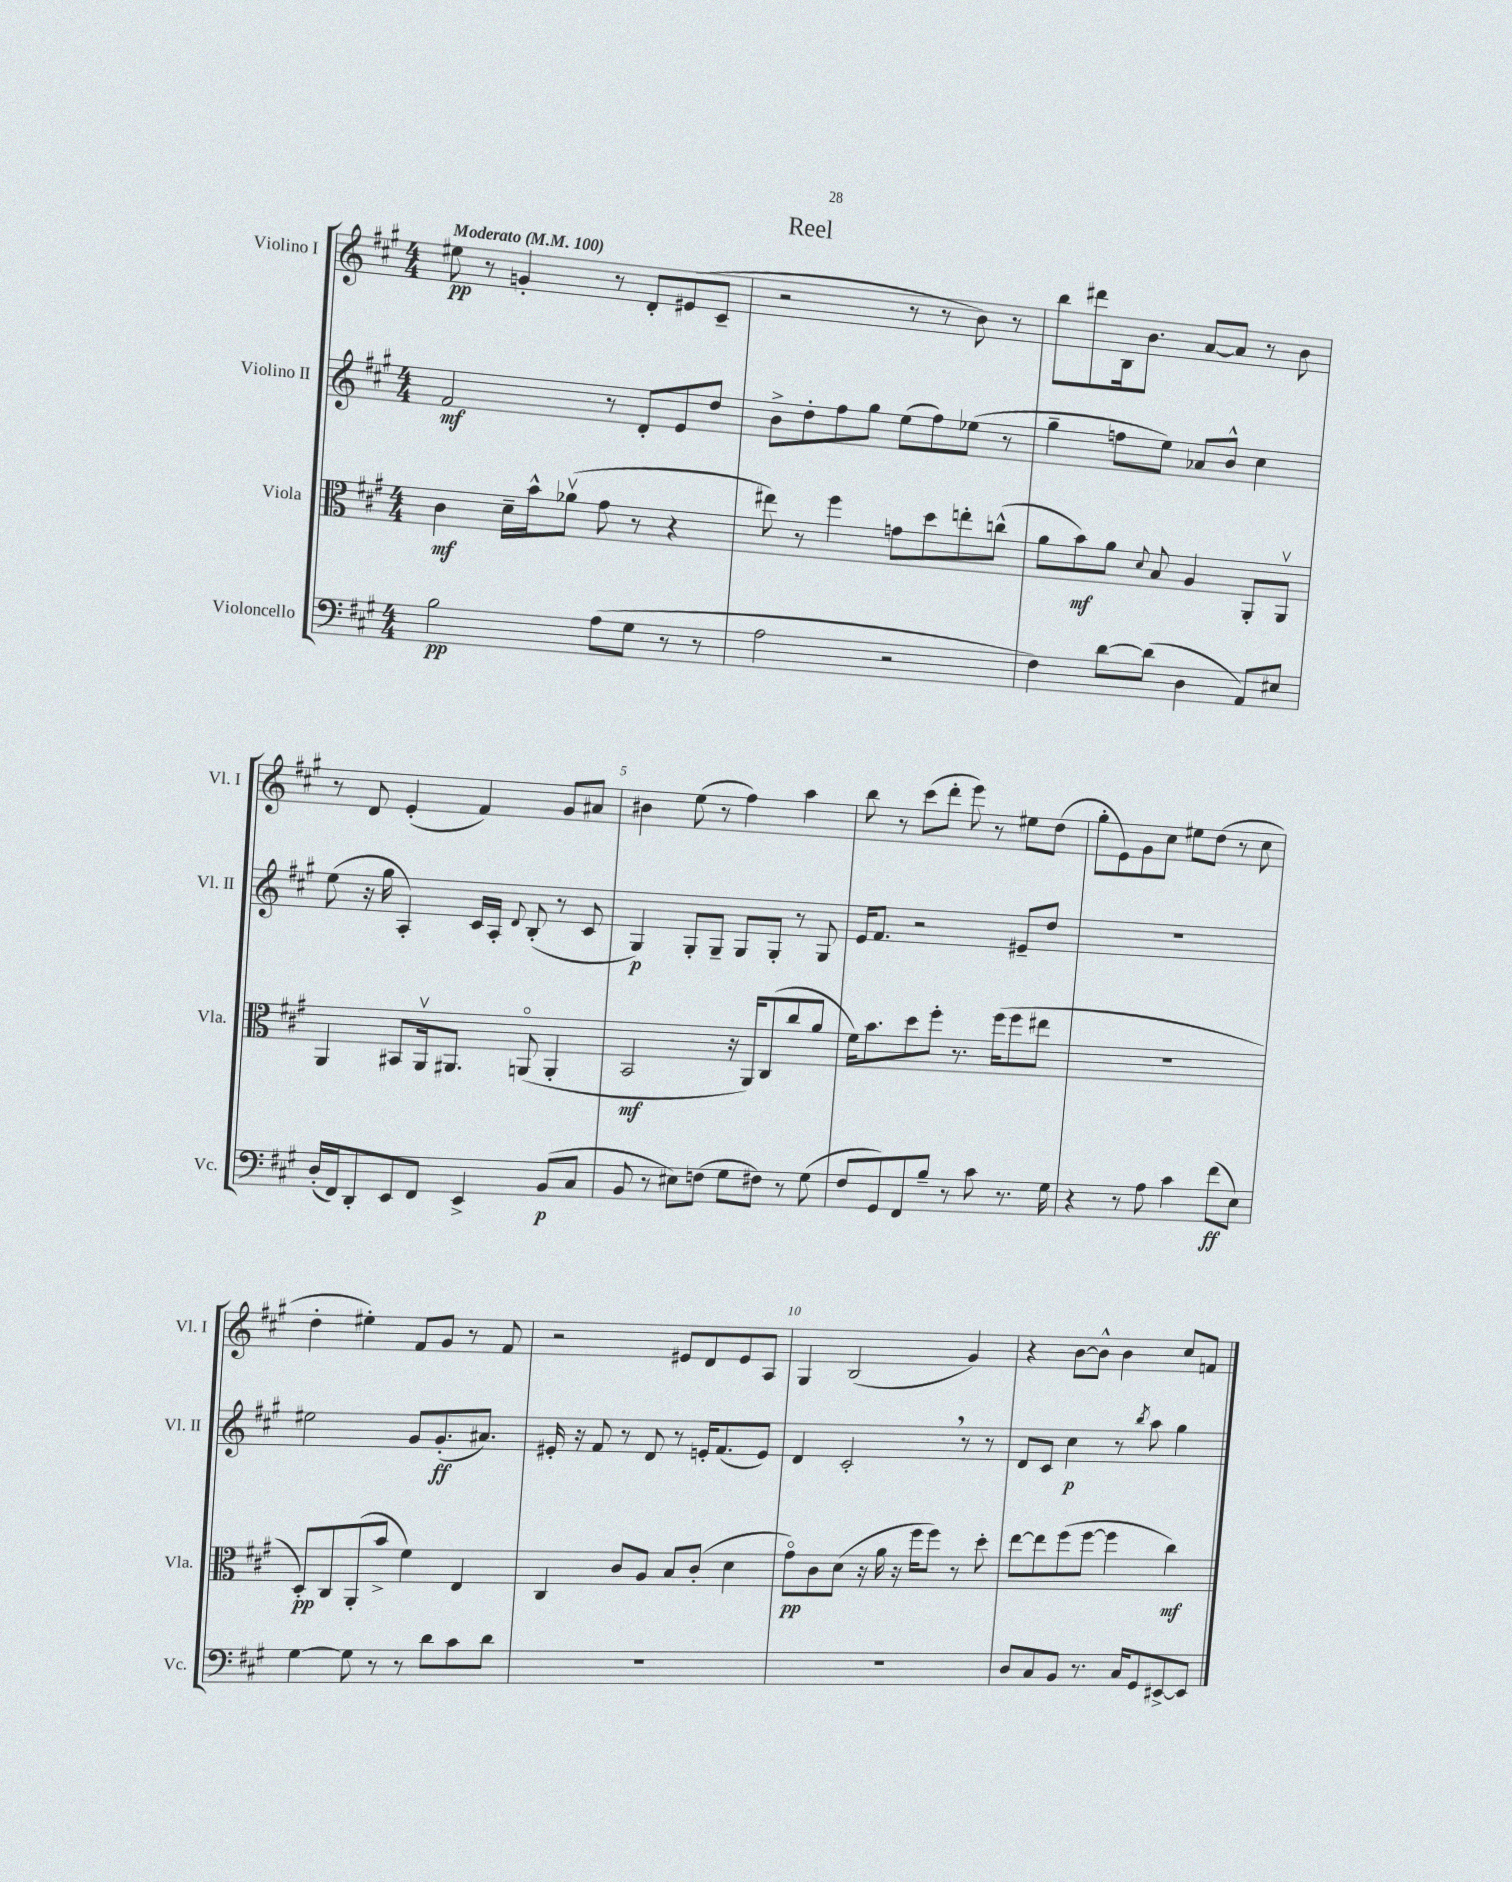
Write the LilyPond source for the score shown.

\header { title = "Reel" }
<<
\new StaffGroup <<
\new Staff = "s0" \with { instrumentName = "Violino I" shortInstrumentName = "Vl. I" } {
    \clef treble \key a \major \numericTimeSignature \time 4/4 \tempo "Moderato" 4 = 100
    \autoBeamOff eis''8\pp r8 g'4-. r8 d'8[-. eis'8( cis'8]-- |
    r2 r8 r8 b'8) r8 |
    b''8[ dis'''8 b16 b'8.] a'8[~ a'8] r8 b'8 |
    r8 d'8 e'4-.( fis'4) gis'8[ ais'8] |
    bis'4 e''8( r8 fis''4) a''4 |
    b''8 r8 cis'''8[( d'''8]-. e'''8) r8 eis''8[ d''8]( |
    gis''8[-. e'8) gis'8 cis''8] eis''8[ d''8]( r8 cis''8 |
    d''4-. eis''4-.) fis'8[ gis'8] r8 fis'8 |
    r2 eis'8[ d'8 eis'8 a8] |
    gis4 b2( gis'4) |
    r4 b'8[~ b'8]-^ b'4 cis''8[ f'8] \bar "|." |
}
\new Staff = "s1" \with { instrumentName = "Violino II" shortInstrumentName = "Vl. II" } {
    \clef treble \key a \major \numericTimeSignature \time 4/4
    \autoBeamOff fis'2\mf r8 d'8[-. e'8 d''8] |
    b'8[-> d''8-. fis''8 gis''8] e''8[( fis''8) ees''8]( r8 |
    gis''4-- f''8[ e''8]) aes'8[ b'8]-^ cis''4 |
    e''8( r16 gis''16 a4-.) cis'16[ a16]-. \appoggiatura { d'8 } b8-.( r8 cis'8 |
    gis4\p) gis8[-. gis8]-- gis8[ gis8]-. r8 gis8 |
    e'16[ fis'8.] r2 eis'8[-- d''8] |
    R1 |
    eis''2 gis'8[ gis'8.-.\ff( ais'8.]) |
    eis'16-. r16 fis'8 r8 d'8 r8 e'16[-. fis'8.( e'8]) |
    d'4 cis'2-. \breathe r8 r8 |
    d'8[ cis'8] cis''4\p r8 \acciaccatura { b''8 } a''8 gis''4 \bar "|." |
}
\new Staff = "s2" \with { instrumentName = "Viola" shortInstrumentName = "Vla." } {
    \clef alto \key a \major \numericTimeSignature \time 4/4
    \autoBeamOff cis'4\mf d'16[-- b'16-^ aes'8]\upbow( gis'8 r8 r4 |
    eis''8) r8 fis''4 g'8[ d''8 e''8-. c''8]-^( |
    a'8[ b'8\mf) a'8] \appoggiatura { d'8 } b8 a4 a,8[-. a,8]\upbow |
    a,4 bis,8[ a,16\upbow ais,8.] a,8\flageolet( a,4-. |
    b,2\mf r16 a,16[) cis8( cis''8 a'8] |
    fis'16[) b'8. d''8 fis''8]-. r8. fis''16[( fis''8 eis''8] |
    R1 |
    d8[-.\pp) cis8 a,8-.( b'8]-> fis'4) e4 |
    cis4 cis'8[ a8] b8[ cis'8]-.( d'4 |
    gis'8[\flageolet\pp) cis'8 d'8]( r16 a'16 r16 fis''16[ fis''8]) r8 d''8-. |
    e''8[~ e''8 fis''8( fis''8]~ fis''4 cis''4\mf) \bar "|." |
}
\new Staff = "s3" \with { instrumentName = "Violoncello" shortInstrumentName = "Vc." } {
    \clef bass \key a \major \numericTimeSignature \time 4/4
    \autoBeamOff b2\pp a8[( gis8] r8 r8 |
    a2 r2 |
    fis4) d'8[~ d'8]( d4 a,8[) eis8] |
    d16[-.( fis,16) d,8-. e,8 fis,8] e,4-> b,8[\p( cis8] |
    b,8 r8 eis8[) f8]( gis8[ fis8]) r8 gis8( |
    fis8[ gis,8) fis,8 b8]-- r8 cis'8 r8. gis16 |
    r4 r8 a8 cis'4 fis'8[\ff( e8]) |
    gis4~ gis8 r8 r8 d'8[ cis'8 d'8] |
    R1 |
    R1 |
    d8[ cis8 b,8] r8. cis16[ gis,8 eis,8~-> eis,8] \bar "|." |
}
>>
>>
\layout { \context { \Score \override BarNumber.break-visibility = ##(#f #t #t) barNumberVisibility = #(every-nth-bar-number-visible 5) } }
